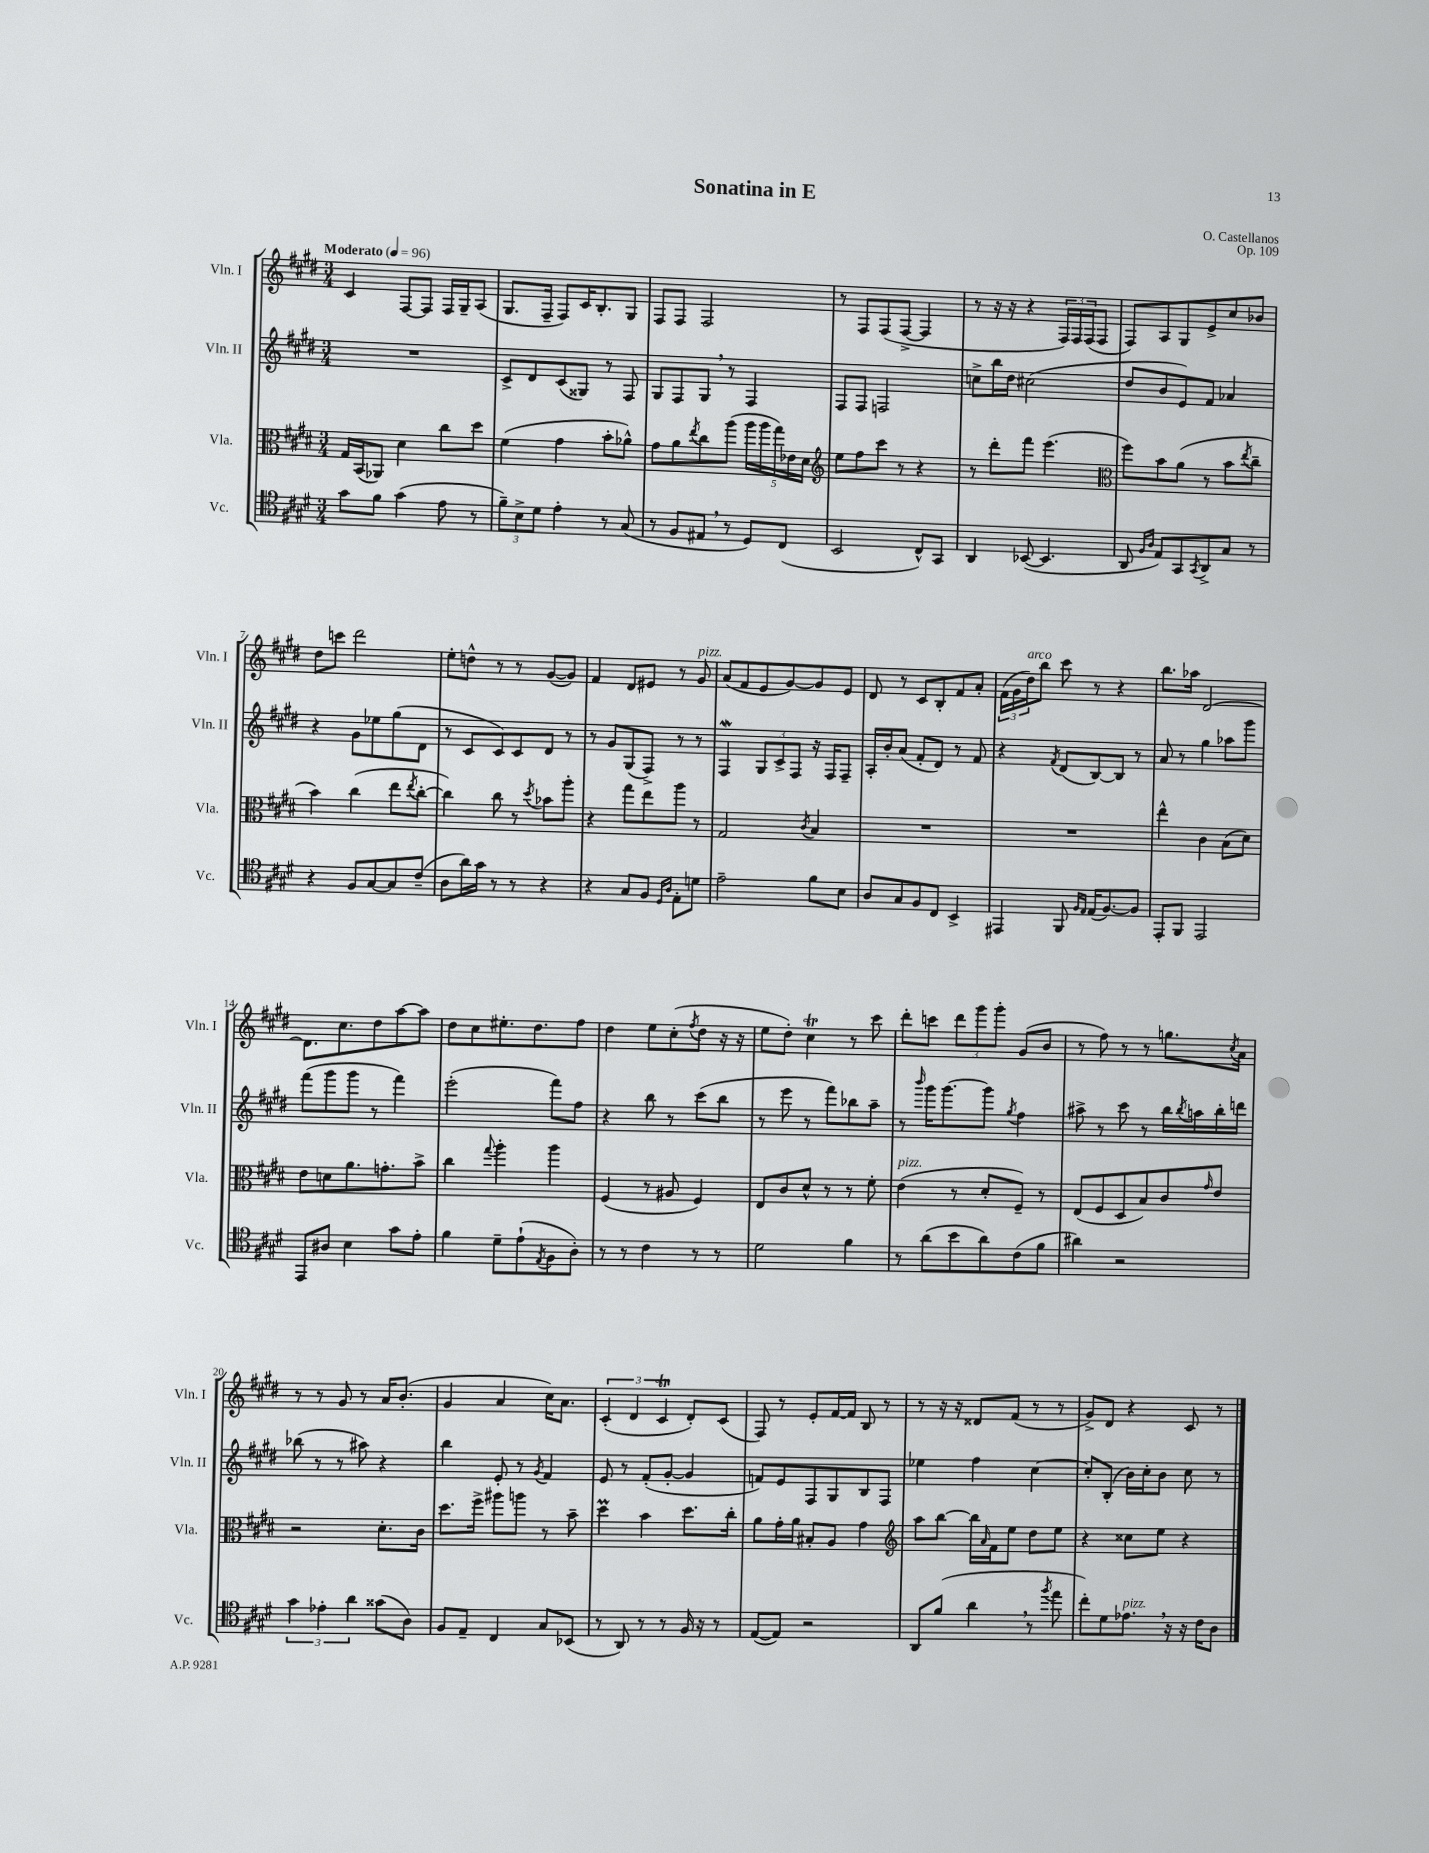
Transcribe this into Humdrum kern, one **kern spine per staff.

**kern	**kern	**kern	**kern
*staff4	*staff3	*staff2	*staff1
*clefC4	*clefC3	*clefG2	*clefG2
*k[f#c#g#d#]	*k[f#c#g#d#]	*k[f#c#g#d#]	*k[f#c#g#d#]
*M3/4	*M3/4	*M3/4	*M3/4
*MM96	*MM96	*MM96	*MM96
8g#	16G#	2.r	4c#
.	(16BB	.	.
8f#	8AA-)	.	.
(4g#	4d#	.	[8F#
.	.	.	8F#]
8e	8cc#	.	16F#
.	.	.	16G#~
8r	8dd#	.	(8A
=	=	=	=
12f#~)	(4f#	8c#^	8.G#
12B^	.	.	.
.	.	8d#	.
12d#	.	.	.
.	.	.	16F#~
4e'	4g#	(8c#	8F#)
.	.	8G##)	16c#
.	.	.	8.B'
8r	8b'	8r	.
(8G#	8a-^^)	8F#	8G#
=	=	=	=
8r	8g#	8G#	8F#
8F#	8a	8F#	8F#
.	8qee	.	.
8E#	8cc#	8G#	2F#
8r	(8aa	8r	.
8D#)	20aa	4F#	.
.	20aa	.	.
.	20gg#)	.	.
(8C#	.	.	.
.	20e-	.	.
.	20d#	.	.
=	=	=	=
*	*clefG2	*	*
2BB	8ee	8F#	8r
.	8ff#	8F#	8F#
.	8ccc#	2F	(8F#
.	8r	.	[8F#^
8C#^^)	4r	.	4F#]
8GG#	.	.	.
=	=	=	=
4AA	8r	8cc^	8r
.	8ddd#'	16bb	16r
.	.	16dd#	16r
([8BB-	8fff#	(2cc#	4r
4.BB-]	(4.eee	.	.
.	.	.	24F#)
.	.	.	24F#
.	.	.	(24F#
.	.	.	8F#
=	=	=	=
*	*clefC3	*	*
8AA	8ff#)	8dd#	8F#)
16qqF#	.	.	.
16qqA	.	.	.
8E)	8b	8b	8A
8GG#	(8a	8e)	8G#
8qGG#	.	.	.
8AA^	8r	8f#	8e^
8G#	8b	4a-	8cc#
.	8qee	.	.
8r	8cc#~	.	8b-
=	=	=	=
4r	4b)	4r	8dd#
.	.	.	8ccc
8F#	(4cc#	8g#	2ddd#
[8G#	.	8ee-	.
8G#]	8ee	(8gg#	.
.	8qee	.	.
(8c#~	[8cc#'	8d#	.
=	=	=	=
8A	4cc#])	8r	8ee'
16a)	.	8c#	8dd^^
16g#	.	.	.
8r	8cc#	8c#)	8r
8r	8r	8c#	8r
.	8qdd#	.	.
4r	8b-	8d#	([8g#
.	8aa'	8r	8g#])
=	=	=	=
4r	4r	8r	4f#
.	.	8g#	.
8G#	8gg#	(8G#	8d#
8F#	8ee	8F#^)	8e#
16qqD#	.	.	.
16qqA	.	.	.
8E'	8aa	8r	8r
8d	8r	8r	8g#
=	=	=	=
2e~	2G#	4F#	(8a
.	.	.	8f#
.	.	12G#	8e
.	.	12c#^	.
.	.	.	[8g#)
.	.	12F#	.
.	8qc#	.	.
8f#	4B	16r	8g#]
.	.	16F#	.
8B	.	8F#~	8e
=	=	=	=
8A	2.r	16A'	8d#
.	.	16b'	.
8G#	.	(8a	8r
8F#	.	8f#'	8c#
8C#	.	8d#)	8B'
4BB^	.	8r	8f#
.	.	8f#	8a'
=	=	=	=
4EE#	2.r	4r	(24f#
.	.	.	24g#
.	.	.	24dd#)
.	.	.	8bb
.	.	8qf#	.
8FF#	.	(8d#	8ccc#
16qqF#	.	.	.
16qqE	.	.	.
(16E	.	[8B)	8r
[8.F#)	.	.	.
.	.	8B]	4r
8F#]	.	8r	.
=	=	=	=
8EE'	4ee^^	8a	8.bb
8FF#	.	8r	.
.	.	.	16aa-
2EE	4c#	4gg#	[2d#
.	(8B	8aa-	.
.	8d#)	8ggg#	.
=	=	=	=
8EE	8e	(8fff#	8.d#]
8A#	8d	8ggg#	.
.	.	.	8.cc#
4B	8.a	8ggg#	.
.	.	8r	8dd#
.	8.g'	.	.
8g#	.	4fff#)	[8aa
8e'	8b^	.	8aa]
=	=	=	=
4f#	4cc#	(2eee'	8dd#
.	.	.	8cc#
.	8qqgg#	.	.
8d#~	4aa'	.	8.ee#'
(8e`	.	.	.
.	.	.	8.dd#
8qE	.	.	.
8F#	4aa	8fff#)	.
8A')	.	8ff#	8ff#
=	=	=	=
8r	(4F#	4r	4dd#
8r	.	.	.
4c#	8r	8bb	8ee
.	8A#	8r	(8cc#'
.	.	.	8qff#
8r	4F#)	(8ccc#	8dd#
8r	.	8bb	16r
.	.	.	16r
=	=	=	=
2d#	8E	8r	8ee
.	8c#	8eee	8dd#')
.	8d#^^	8r	4cc#
.	8r	8fff#)	.
4f#	8r	8bb-	8r
.	8f#'	8aa~	8ccc#
=	=	=	=
8r	(4e	8r	8ddd#'
.	.	16qqbbb	.
(8a	.	16ggg#	8ccc
.	.	[8.ggg#	.
8b	8r	.	12ddd#
.	.	.	12ggg#
8a)	8d#'	8ggg#]	.
.	.	.	12ggg#'
.	.	8qgg#	.
(8c#	8F#~)	4ff#	(8g#
8f#	8r	.	8b
=	=	=	=
4a#)	(8E	8aa#^	8r
.	8F#	8r	8ff#)
2r	8D#	8ccc#	8r
.	8B)	8r	8r
.	8c#	16bb	8.gg
.	.	8qbb	.
.	.	16aa	.
.	16qqg#	.	.
.	8e	16bb'	.
.	.	.	8qcc#
.	.	16ddd	16a
=	=	=	=
6g#	2r	(8bb-	8r
.	.	8r	8r
6e-'	.	.	.
.	.	8r	8g#
6a	.	.	.
.	.	8aa#)	8r
(8g##	8.d#'	4r	16a
.	.	.	(8.b'
8A)	.	.	.
.	16c#	.	.
=	=	=	=
8F#	8.dd#	4bb	4g#
8E~	.	.	.
.	16ff#^	.	.
4C#	8aa#	8e'	4a
.	8aa	8r	.
.	.	8qg#	.
8G#	8r	4f#	16cc#)
.	.	.	8.a
(8BB-	8b~	.	.
=	=	=	=
8r	4dd#	8e	(6c#'
8AA)	.	8r	.
.	.	.	6d#
8r	4b	(8f#'	.
.	.	.	6c#
8r	.	[8g#'	.
16F#	8.dd#	4g#]	8d#')
16r	.	.	.
8r	.	.	(8c#
.	16cc#'	.	.
=	=	=	=
([8E	8a	8f)	8F#)
8E])	16g#'	8e	8r
.	16a	.	.
2r	8B#'	8F#	8e'
.	8A	8G#	[16f#
.	.	.	16f#]
.	4g#	8B	8B
.	.	8F#	8r
=	=	=	=
*	*clefG2	*	*
8AA	8aa	4ee-	8r
(8f#	[8bb	.	16r
.	.	.	16r
4a	16bb]	4ff#	8d##
.	16qqa	.	.
.	16f#	.	.
.	8ee	.	(8f#
8r	8dd#	[4cc#	8r
8qff#	.	.	.
8ee	8ee	.	8r
=	=	=	=
8cc#')	4r	8cc#']	8g#^)
8d#	.	(8B'	8d#
8.e-	8cc##	16b)	4r
.	.	16cc#'	.
.	8ee	8b	.
16r	.	.	.
16r	4r	8cc#	8c#
16c#	.	.	.
8A	.	8r	8r
==	==	==	==
*-	*-	*-	*-
